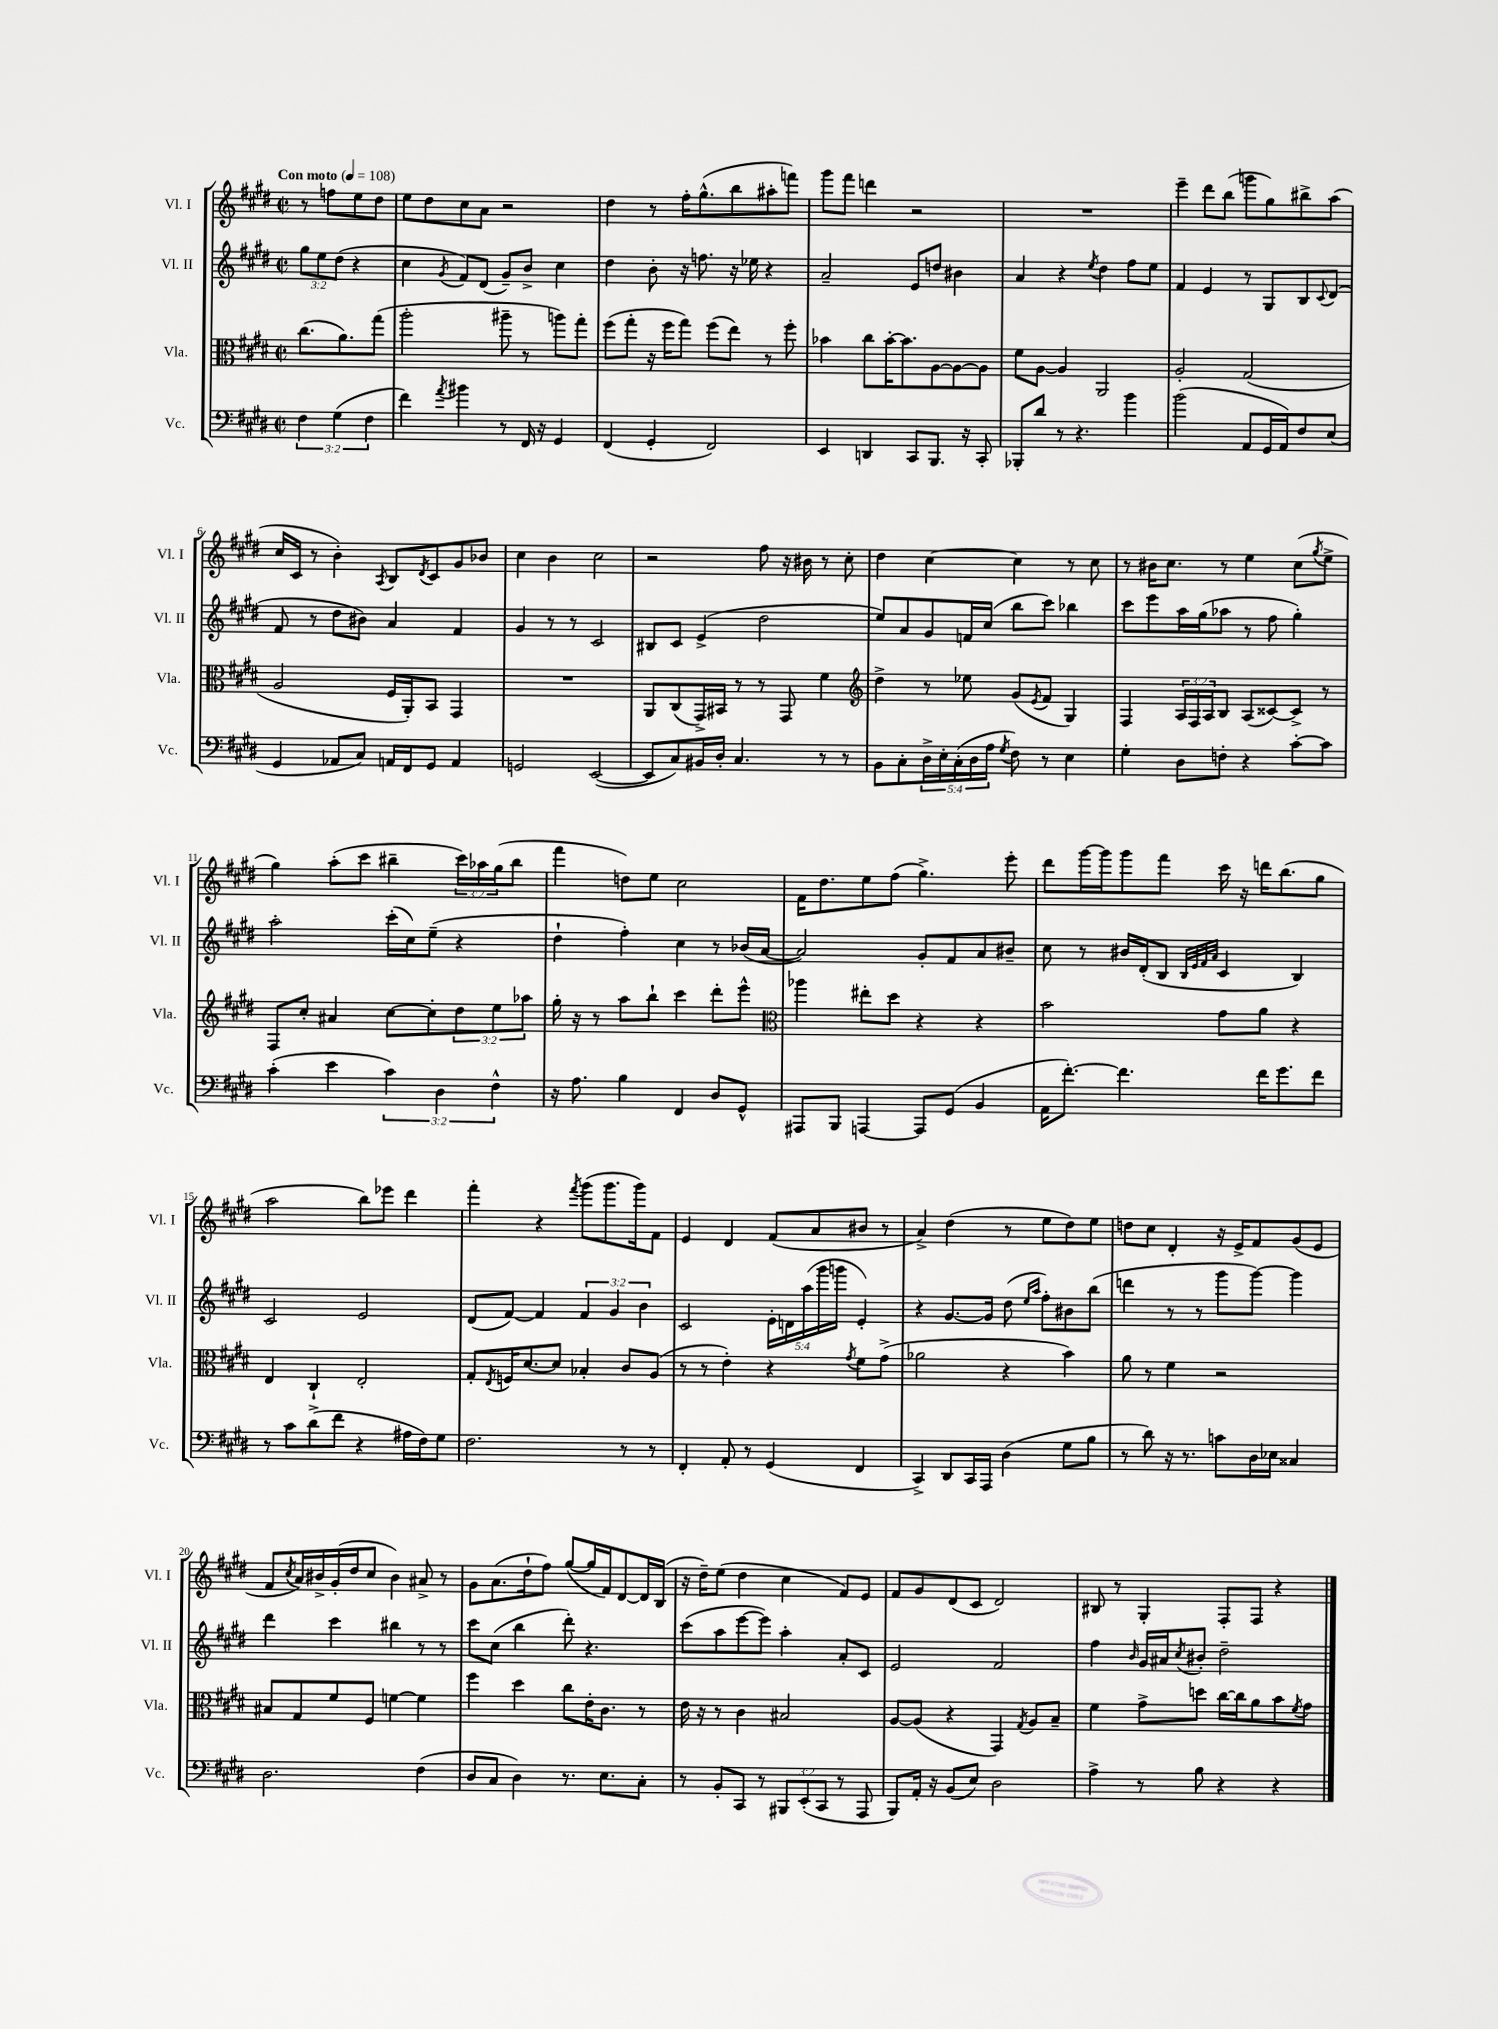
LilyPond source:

<<
\new StaffGroup <<
\new Staff = "s0" \with { instrumentName = "Vl. I" shortInstrumentName = "Vl. I" } {
    \clef treble \key e \major \defaultTimeSignature \time 2/2 \override Staff.TupletNumber.text = #tuplet-number::calc-fraction-text \partial 2 \tempo "Con moto" 4 = 108
    r8 f''8 e''8 dis''8 |
    e''8 dis''8 cis''8 a'8 r2 |
    dis''4 r8 fis''16-. gis''8.-^( b''8 ais''8-. f'''8) |
    gis'''8 fis'''8 d'''4 r2 |
    R1 |
    e'''4-- dis'''8 b''8( g'''8 gis''8) bis''8-> a''8( |
    cis''16 cis'16 r8 b'4-.) \acciaccatura { a8 } b8 \acciaccatura { dis'8 } cis'8 gis'8 bes'8 |
    cis''4 b'4 cis''2 |
    r2 fis''8 r16 bis'16 r8 cis''8-. |
    dis''4 cis''4~ cis''4 r8 cis''8 |
    r8 bis'16 cis''8. r8 e''4 cis''8( \acciaccatura { gis''8 } e''8-> |
    gis''4) a''8-.( cis'''8 bis''4-- \tuplet 3/2 { cis'''16) aes''16 gis''16( } bis''8 |
    fis'''4 d''8) e''8 cis''2 |
    fis'16 dis''8. e''8 fis''8( gis''4.->) e'''8-. |
    dis'''8 gis'''16~ gis'''16 gis'''8 fis'''8 cis'''16 r16 d'''16 b''8.( gis''8 |
    a''2 b''8) ees'''8 dis'''4 |
    fis'''4-. r4 \acciaccatura { fis'''8 } gis'''8( gis'''8. gis'''16) fis'8 |
    e'4 dis'4 fis'8( a'8 bis'8 r8 |
    a'4->) dis''4( r8 e''8 dis''8) e''8 |
    d''8 cis''8 dis'4-. r16 e'16-> fis'8 gis'8( e'8 |
    fis'8 \acciaccatura { cis''8 } a'16) bis'16-> gis'16-.( dis''16 cis''8 bis'4) ais'8-> r8 |
    gis'8 a'8.( dis''16-! fis''8) gis''8~( gis''16 fis'16) dis'8~ dis'16 b16( |
    r16 dis''16--) e''8( dis''4 cis''4 fis'8) e'8 |
    fis'8 gis'8 dis'8( cis'8 dis'2) |
    bis8 r8 gis4-. fis8-. fis8 r4 \bar "|." |
}
\new Staff = "s1" \with { instrumentName = "Vl. II" shortInstrumentName = "Vl. II" } {
    \clef treble \key e \major \defaultTimeSignature \time 2/2 \override Staff.TupletNumber.text = #tuplet-number::calc-fraction-text \partial 2
    \tuplet 3/2 { gis''8 e''8 dis''8( } r4 |
    cis''4 \acciaccatura { gis'8 } fis'8) dis'8( gis'8--) b'8-> cis''4 |
    dis''4 b'8-. r16 f''8. r16 ees''16 r4 |
    a'2-- e'8 d''8 bis'4 |
    a'4 r4 \acciaccatura { e''8 } dis''4 fis''8 e''8 |
    fis'4 e'4 r8 gis8 b8 \appoggiatura { cis'8 } dis'8( |
    fis'8 r8 dis''8 bis'8) a'4 fis'4 |
    gis'4 r8 r8 cis'2 |
    bis8 cis'8 e'4->( dis''2 |
    e''8) a'8 gis'8 f'16 cis''16( b''8 cis'''8) bes''4 |
    cis'''8 e'''8 a''16 gis''16( aes''8 r8 fis''8 gis''4-.) |
    a''2-. cis'''16-.( cis''16) e''8--( r4 |
    dis''4-! fis''4-.) cis''4 r8 bes'16( a'16~ |
    a'2) gis'8-. fis'8 a'8 bis'8-- |
    cis''8 r8 bis'16 dis'16-.( b8 \grace { b32 e'32 fis'32 a'32 } cis'4 b4) |
    cis'2 e'2 |
    dis'8( fis'8~) fis'4 \tuplet 3/2 { fis'4 gis'4 b'4 } |
    cis'2 \tuplet 5/4 { e'16-. d'16 a''16( gis'''16 g'''16 } e'4-.) |
    r4 gis'8.~ gis'16 dis''8( \grace { e''16 a''16 } fis''8-.) bis'8 b''8( |
    d'''4 r8 r8 gis'''8 gis'''8~) gis'''4 |
    dis'''4 cis'''4 bis''4 r8 r8 |
    cis'''8 cis''8( b''4 dis'''8-.) r4. |
    cis'''8( a''8 e'''8~ e'''8) a''4-. a'8-. cis'8 |
    e'2 fis'2 |
    fis''4 \grace { b'16 } gis'16 ais'16 \acciaccatura { cis''8 } bis'8-. dis''2-- \bar "|." |
}
\new Staff = "s2" \with { instrumentName = "Vla." shortInstrumentName = "Vla." } {
    \clef alto \key e \major \defaultTimeSignature \time 2/2 \override Staff.TupletNumber.text = #tuplet-number::calc-fraction-text \partial 2
    cis''8.( a'8.) gis''8( |
    a''2-. ais''8-- r8 a''8) gis''8-. |
    fis''8( gis''8-. r16 fis''16 gis''8) fis''8( e''8) r8 fis''8-. |
    bes'4 cis''8 bes'16~-. bes'8. a8~ a8~ a8 |
    fis'8 a8~ a4 a,2 |
    a2-. gis2( |
    a2 fis16 a,16-.) b,8 gis,4 |
    R1 |
    a,8 cis8( gis,16->) bis,16 r8 r8 gis,8 fis'4 |
    \clef treble dis''4-> r8 ees''8 gis'8( \acciaccatura { e'8 } fis'8 gis4) |
    fis4 \tuplet 3/2 { a16 fis16 a16 } b8 a8( cisis'8~) cisis'8-> r8 |
    fis8 cis''8-. ais'4 cis''8~ cis''8-. \tuplet 3/2 { dis''8 e''8 aes''8 } |
    gis''16-. r16 r8 a''8 b''8-! cis'''4 dis'''8-. e'''8-^ |
    \clef alto aes''4 eis''8-. dis''8 r4 r4 |
    b'2 gis'8 a'8 r4 |
    e4 cis4-! e2-. |
    gis8-. \acciaccatura { e8 } f16 dis'8.~ dis'8 bes4-. cis'8 a8( |
    r8 r8 e'4-.) r4 \acciaccatura { gis'8 } fis'8 gis'8->( |
    aes'2 r4 b'4) |
    a'8 r8 fis'4 r2 |
    bis8 gis8 fis'8 fis8 f'4~ f'4 |
    fis''4 dis''4 cis''8 e'16-. cis'8. r8 |
    e'16 r16 r8 cis'4 bis2 |
    a8~ a8( r4 gis,4) \acciaccatura { gis8 } a8 b8-- |
    fis'4 gis'8-> d''8 cis''16~ cis''16 a'8 b'8 \acciaccatura { fis'8 } gis'8 \bar "|." |
}
\new Staff = "s3" \with { instrumentName = "Vc." shortInstrumentName = "Vc." } {
    \clef bass \key e \major \defaultTimeSignature \time 2/2 \override Staff.TupletNumber.text = #tuplet-number::calc-fraction-text \partial 2
    \tuplet 3/2 { fis4 gis4( fis4 } |
    fis'4) \acciaccatura { a'8 } bis'4 r8 fis,16 r16 gis,4 |
    fis,4( gis,4-. fis,2) |
    e,4 d,4 cis,8 b,,8. r16 cis,8-. |
    bes,,8-. dis'8 r8 r4. b'4 |
    b'2( a,8 gis,16 a,16) fis8 e8( |
    gis,4 aes,8 cis8) a,16 fis,16 gis,8 a,4 |
    g,2 e,2~( |
    e,8 cis8) bis,16 dis16-. cis4. r8 r8 |
    b,8 cis8-. \tuplet 5/4 { dis16-> e16-. cis16-.( dis16 a16 } \acciaccatura { gis8 } fis8) r8 e4 |
    gis4-. dis8 f8-. r4 cis'8~-. cis'8 |
    cis'4-.( e'4 \tuplet 3/2 { cis'4) dis4 fis4-^ } |
    r16 a8. b4 fis,4 dis8 gis,8-^ |
    ais,,8 b,,8 a,,4~ a,,8 gis,8( b,4 |
    a,16 fis'8.~-.) fis'4. fis'16 gis'8. fis'8 |
    r8 cis'8 dis'8->( fis'8 r4 ais16 fis16) gis8 |
    fis2. r8 r8 |
    fis,4-. a,8-. r8 gis,4( fis,4 |
    cis,4->) dis,8 cis,16 a,,16 dis4( gis8 b8 |
    r8 dis'8) r16 r8. c'8 dis16 ees16 cisis4 |
    dis2. fis4( |
    dis8 cis8 dis4) r8. e8. cis8-. |
    r8 b,8-. cis,8 r8 \tuplet 3/2 { bis,,8 e,8-.( cis,8 } r8 a,,8 |
    b,,8) a,16-. r16 b,8( e8) dis2 |
    a4-> r8 b8 r4 r4 \bar "|." |
}
>>
>>
